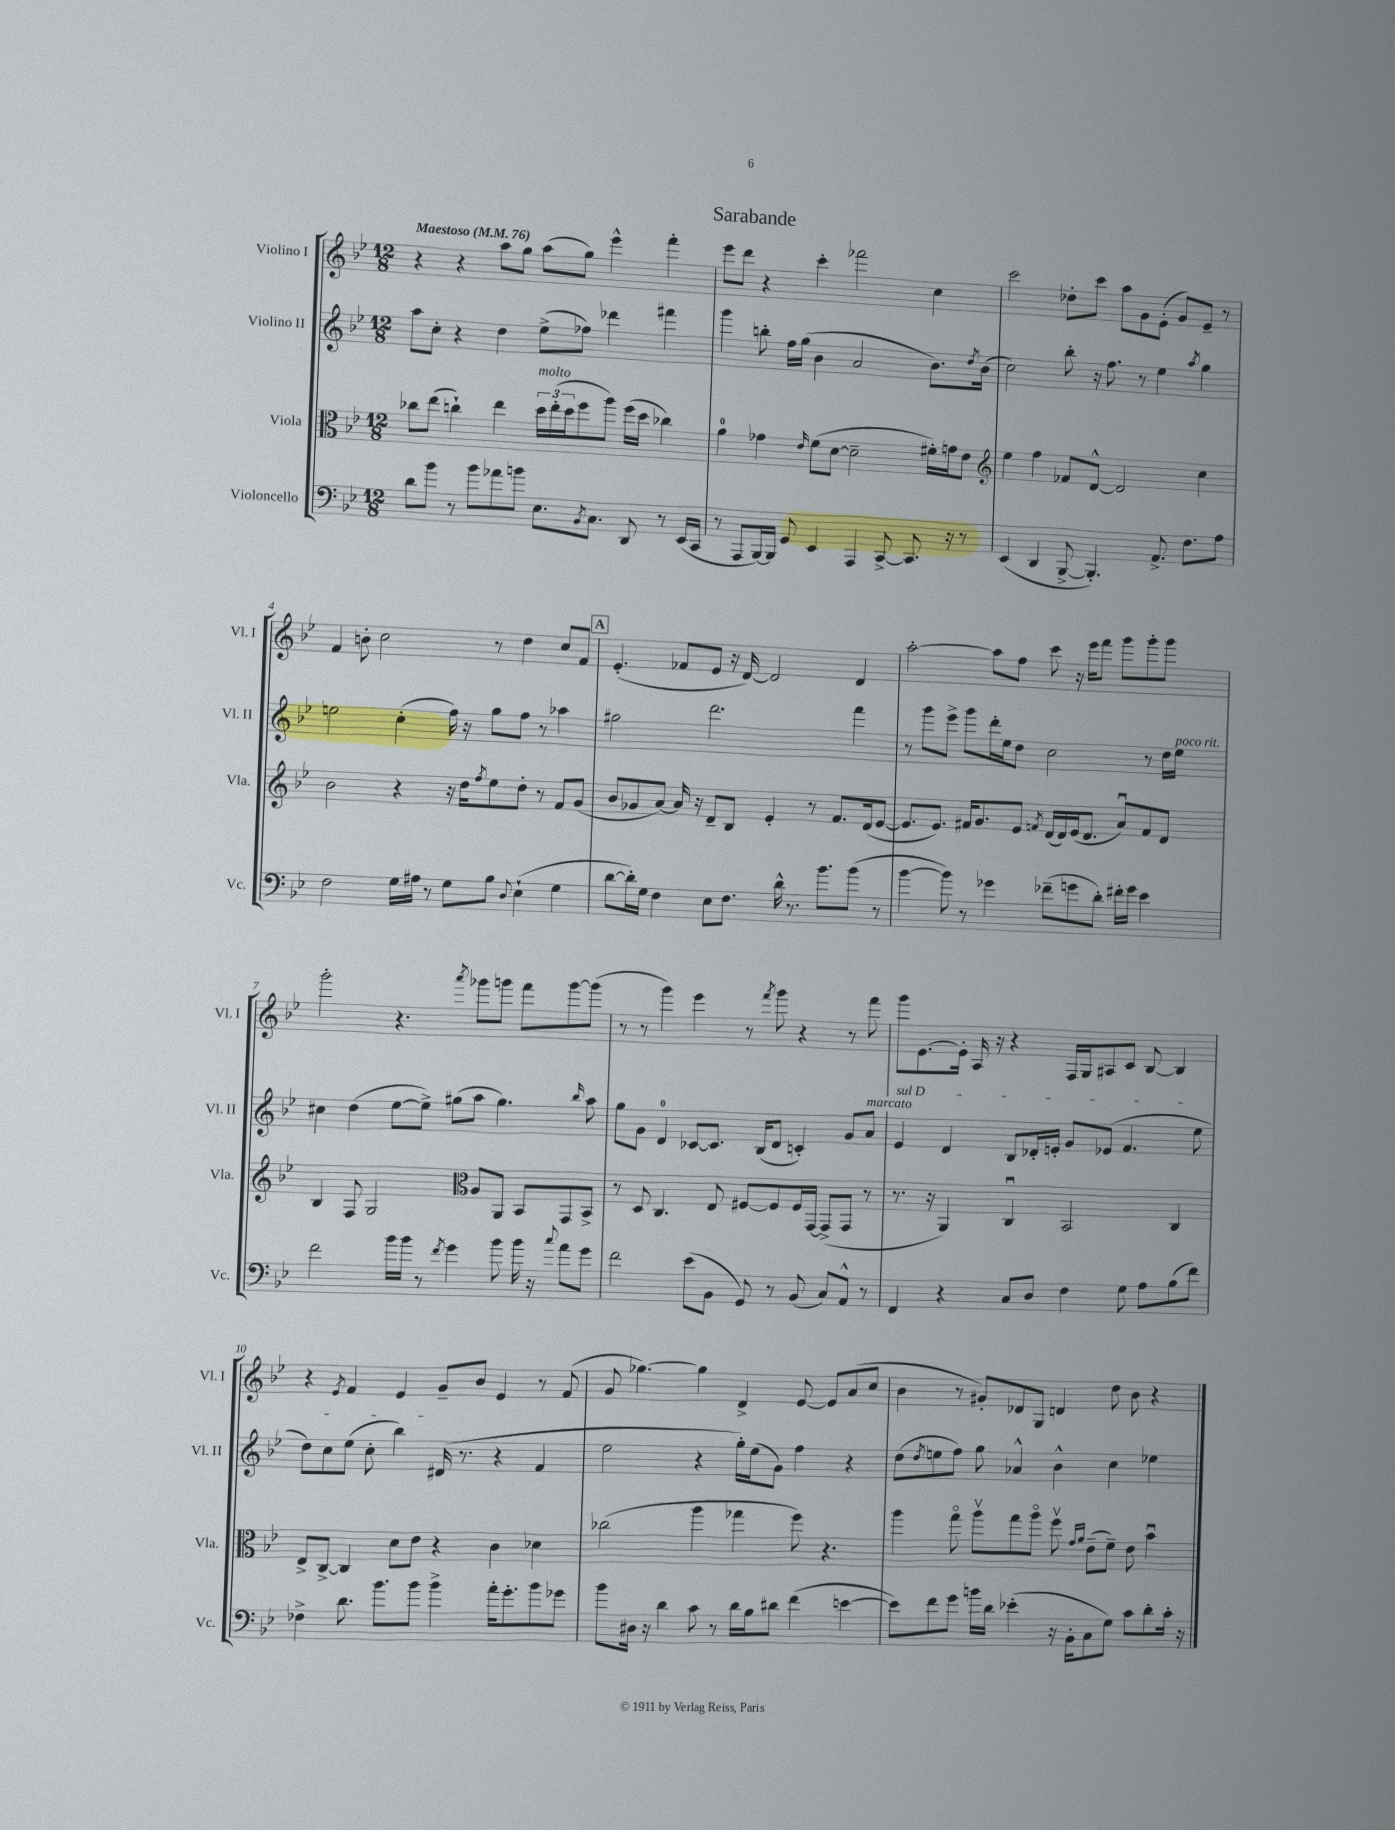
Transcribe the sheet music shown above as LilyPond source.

\header { title = "Sarabande" }
<<
\new StaffGroup <<
\new Staff = "s0" \with { instrumentName = "Violino I" shortInstrumentName = "Vl. I" } {
    \clef treble \key bes \major \numericTimeSignature \time 12/8 \tempo "Maestoso" 4 = 76
    r4 r4 a''8 g''8 a''8( g''8) ees'''4-^ f'''4-. |
    ees'''8 d'''8 r4 c'''4-. fes'''2 c''4 |
    c'''2 des''8-. c'''8 a''8 g'8 ees'8-.( g'8) ees'8-- r8 |
    f'4 b'8-. c''2 r8 d''4 c''8 f'8 |
    \mark \markup { \box "A" } ees'4.-.( fes'8 ees'8 r16 d'16~) d'2 d'4 |
    a''2~-. a''8 f''8 c'''8 r16 ees'''16 f'''8 g'''8 g'''8-. g'''8 |
    g'''2-. r4. \acciaccatura { a'''8 } ges'''8 g'''8 f'''8 g'''8~ g'''8( |
    r8 r8 g'''4) ees'''4 r8 \acciaccatura { f'''8 } g'''8 r4 r8 f'''8 |
    g'''8 ees'8.~ ees'16-. a16 r16 r4 f16 g16 ais8 c'8 bes8~ bes4 |
    r4 \acciaccatura { ees'8 } f'4 ees'4 g'8-- bes'8 ees'4 r8 f'8( |
    g'8 ges''4.~) ges''4 d'4-> ees'8~ ees'8 a'8( c''8 |
    bes'4 r8 gis'8-.) des'8 g8 d'4 d''8 bes'8 r4 \bar "|." |
}
\new Staff = "s1" \with { instrumentName = "Violino II" shortInstrumentName = "Vl. II" } {
    \clef treble \key bes \major \numericTimeSignature \time 12/8
    a''8 c''8-. r4 d''4 ees''8->( fes''8) des'''4 fis'''4 |
    g'''4 b''8-. f''16 g''16( bes'4 a'2 bes'8.) \acciaccatura { d''8 } bes'16( |
    c''2) bes''8-. r16 f''8. r8 ees''4 \acciaccatura { a''8 } g''4 |
    e''2 c''4-.( f''16) r16 g''8 f''8 r8 aes''4 |
    \mark \markup { \box "A" } gis''2 d'''2. f'''4 |
    r8 g'''8 ees'''8-> g'''8 d'''16-. ees''16 d''8 c''2 r8 d''16 ees''16^\markup { \italic "poco rit." } |
    cis''4 d''4( ees''8~ ees''8->) gis''8( a''8 gis''4.) \grace { bes''16 } a''8 |
    g''8 g'8 d'4-0 ces'8~ ces'8. bes16( d'8 c'4-.) g'8 a'8^\markup { \italic "marcato" } |
    \once \override TextSpanner.bound-details.left.text = \markup { \italic "sul D" } ees'4\startTextSpan d'4 bes8 des'16-. e'16-. g'8 ees'8( f'4. ees''8 |
    d''8) c''8 ees''8( c''8-. bes''4) dis'16\stopTextSpan( r8. r4 f'4 |
    ees''2 r4 g''16-.) ees''16( g'8) f''4 r4 |
    d''8( \acciaccatura { d''8 } e''8 f''8) g''8 aes'4-^ bes'4-^ c''4 ees''4 \bar "|." |
}
\new Staff = "s2" \with { instrumentName = "Viola" shortInstrumentName = "Vla." } {
    \clef alto \key bes \major \numericTimeSignature \time 12/8
    ces''8 ees''8( c''4-!) ees''4 \tuplet 3/2 { d''16^\markup { \italic "molto" } ees''16-.( d''16 } f''8 a''8) f''16( d''16 ces''4) |
    a'4-0 ges'4 \grace { ees'16 } f'8( d'8~ d'2-- fis'16-.) g'16 ees'8 |
    \clef treble ees''4 f''4 fes'8 d'8~-^ d'2 c''4 |
    bes'2 r4 r16 d''16 \acciaccatura { f''8 } ees''8 d''8-. r8 f'8 g'8( |
    \mark \markup { \box "A" } bes'8 ges'8 a'8~) a'16 r16 d'8-- bes8 ees'4-. r8 f'8. d'16( ees'8~ |
    ees'8. ees'8.) fis'16 g'8. ees'8 \acciaccatura { f'8 } d'16( d'16) ees'16( d'8. a'8\downbow) f'8 d'8 |
    bes4 f8 g2 \clef alto a8 a,8 bes,8 g,8 bes,8-> |
    r8 d8 c4. ees8 fis8~ fis8 fis16 g,16~ g,8->( g,8 r8 |
    r8. r16 a,4) c4\downbow bes,2 c4 |
    ees8-> c8~-> c4 d'8 ees'8 r4 c'4 des'4 |
    ces''2( a''4 ges''4 f''8) r4. |
    a''4 g''8\flageolet a''8\upbow g''8 a''8\flageolet f''8\upbow \grace { g'16 a'16 } ees'8--( f'8--) ees'8 bes'4\downbow \bar "|." |
}
\new Staff = "s3" \with { instrumentName = "Violoncello" shortInstrumentName = "Vc." } {
    \clef bass \key bes \major \numericTimeSignature \time 12/8
    d'8 bes'8 r8 bes'8 aes'8 b'8 ees8. \acciaccatura { bes,8 } c8. d,8 r8 ees,16( c,16 |
    r8 a,,8 bes,,16~) bes,,16 g,8 ees,4 a,,4 c,8~-> c,8. r16 r8 |
    ees,4( d,4 bes,,8~-> bes,,4.-.) a,8.-> f8. a8 |
    f2 g16 ais16 r8 g8 bes8 \appoggiatura { d8 } ees4-!( g4 |
    \mark \markup { \box "A" } d'8~ d'16-.) g16 f4 ees8 f8. d'16-^ r8. bes'8. bes'8( r8 |
    bes'4~ bes'8) r8 ges'4 fes'8--( g'8 d'8-.) fis'16-. g'16 ees'4 |
    f'2 bes'16 bes'16 r8 \acciaccatura { f'8 } g'4 bes'8 bes'16 r16 \appoggiatura { c''8 } a'8 g'8 |
    f'2 ees'8( bes,8 g,8) r8 bes,8( c8) a,8-^ r8 |
    f,4 r4 c8 d8 f4 g8 a8 bes8( f'8) |
    fes4-> d'8. bes'8. bes'8 bes'4-> a'16-. g'8.-. bes'8 ges'8 |
    bes'8 dis16 r16 d'4 c'8 r8 d'16 bes16 dis'8 f'4( e'4~ |
    e'8) f'8 g'8 b'16 d'16 ees'4-.( r16 bes,16-. c8 g8) c'8 d'8-. c'16-. r16 \bar "|." |
}
>>
>>
